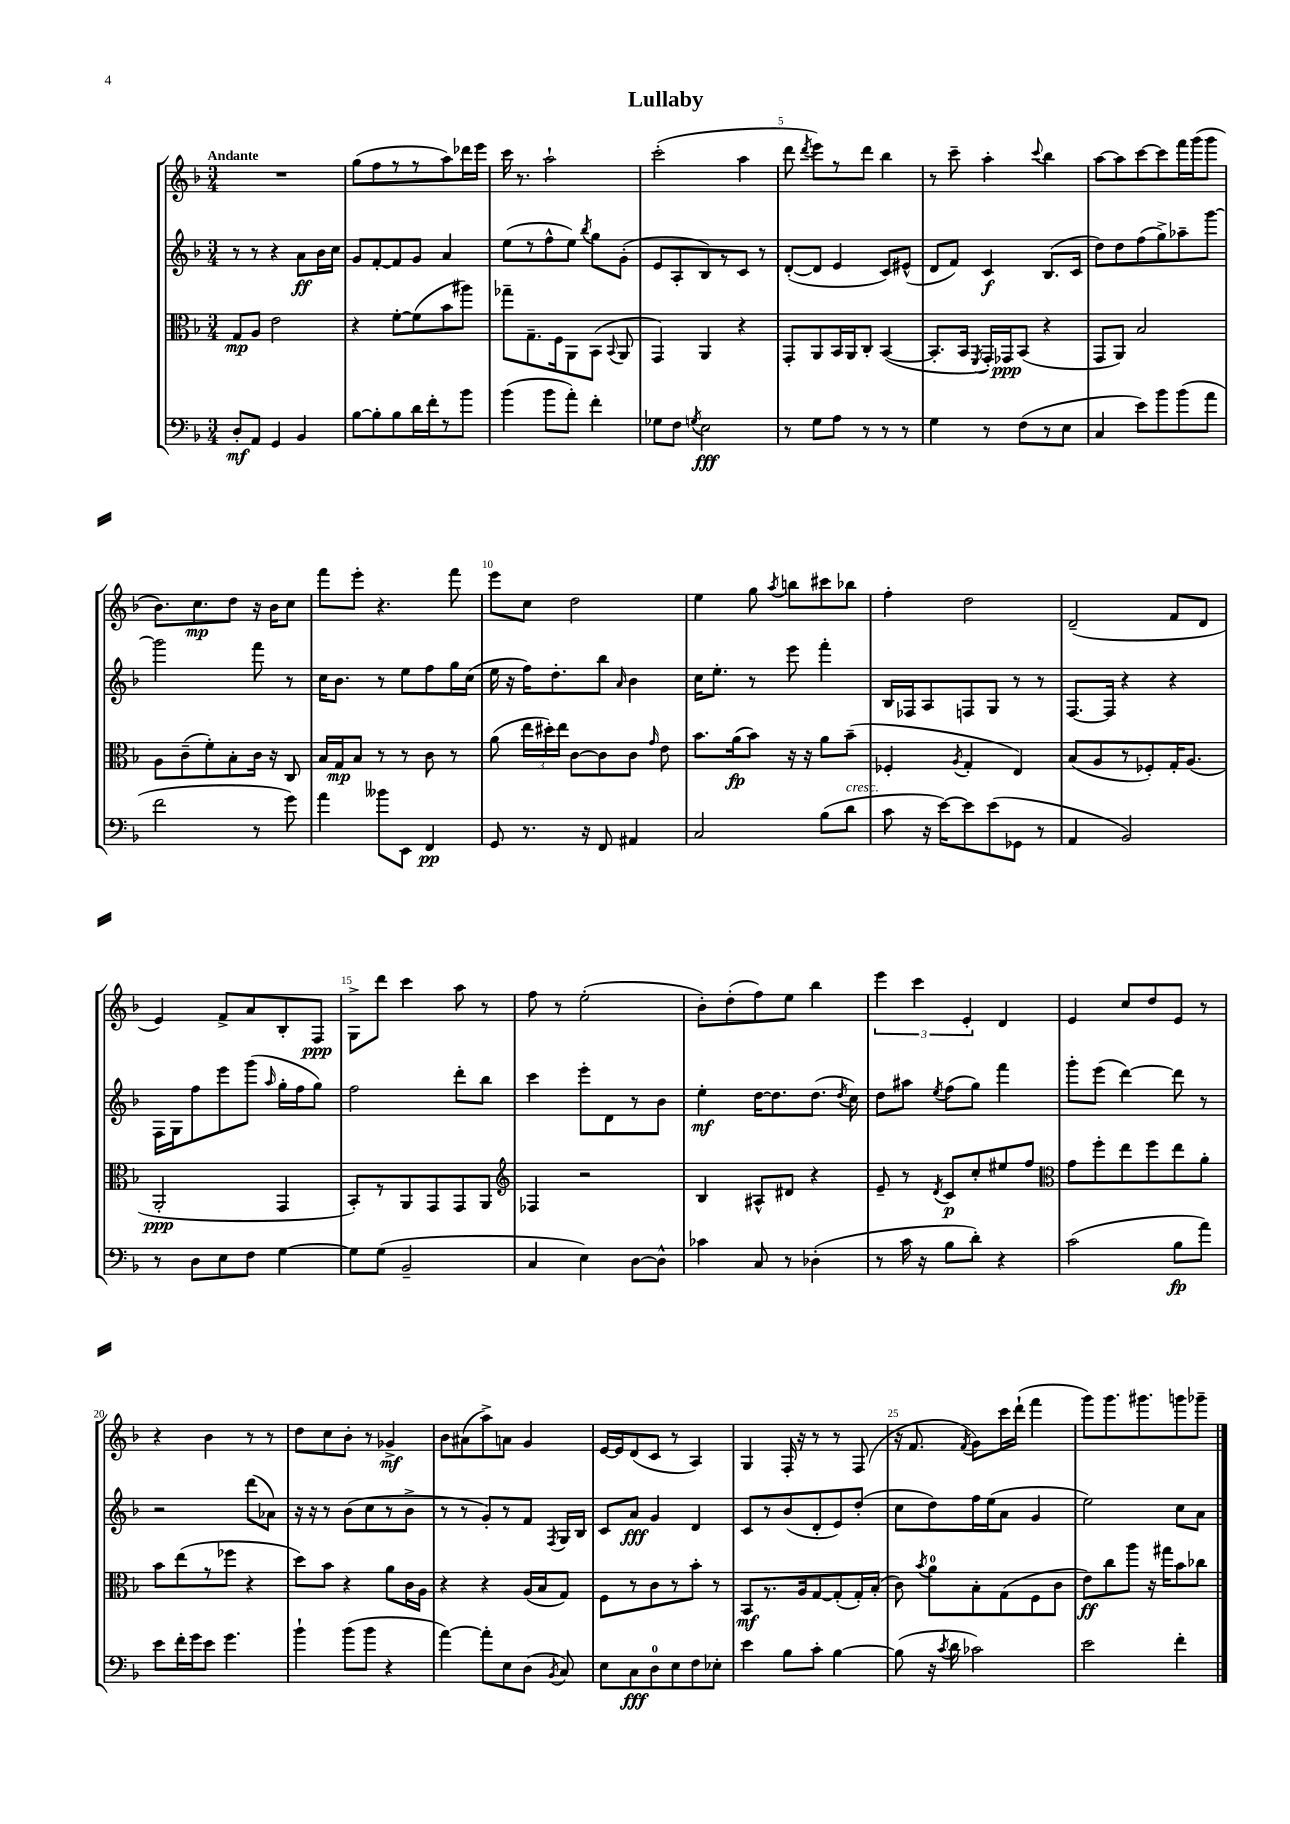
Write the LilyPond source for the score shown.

\header { title = "Lullaby" }
<<
\new StaffGroup <<
\new Staff = "s0" {
    \clef treble \key f \major \numericTimeSignature \time 3/4 \tempo "Andante"
    \autoBeamOff R2. |
    g''8[( f''8 r8 r8 a''8) des'''16 e'''16] |
    c'''16 r8. a''2-! |
    c'''2-.( a''4 |
    d'''8 \acciaccatura { d'''8 } e'''8[) r8 d'''8] bes''4 |
    r8 c'''8-- a''4-. \appoggiatura { c'''8 } bes''4 |
    a''8[~ a''8 c'''8~ c'''8 f'''16 g'''16( g'''8] |
    bes'8.[) c''8.\mp d''8] r16 bes'16[ c''8] |
    f'''8[ e'''8]-. r4. f'''8 |
    e'''8[ c''8] d''2 |
    e''4 g''8 \acciaccatura { a''8 } b''8[ cis'''8 bes''8] |
    f''4-. d''2 |
    d'2--( f'8[ d'8] |
    e'4) f'8[-> a'8 bes8-. f8]\ppp |
    g8[-> d'''8] c'''4 a''8 r8 |
    f''8 r8 e''2-.( |
    bes'8[-.) d''8-.( f''8) e''8] bes''4 |
    \tuplet 3/2 { e'''4 c'''4 e'4-. } d'4 |
    e'4 c''8[ d''8 e'8] r8 |
    r4 bes'4 r8 r8 |
    d''8[ c''8 bes'8]-. r8 ges'4->\mf |
    bes'8[ ais'8( a''8->) a'8] g'4 |
    e'16[~ e'16 d'8( c'8] r8 a4) |
    g4 f16-. r16 r8 r8 f8( |
    r16 f'8. \acciaccatura { f'8 } g'8[) c'''16 d'''16]-!( f'''4 |
    g'''8[) g'''8. gis'''8. g'''8 ges'''8]-- \bar "|." |
}
\new Staff = "s1" {
    \clef treble \key f \major \numericTimeSignature \time 3/4
    \autoBeamOff r8 r8 r4 a'8[\ff bes'16 c''16] |
    g'8[ f'8~-. f'8 g'8] a'4 |
    e''8[( r8 f''8-^ e''8]) \acciaccatura { bes''8 } g''8[ g'8]-.( |
    e'8[ a8-. bes8) r8 c'8] r8 |
    d'8[~-.( d'8] e'4 c'8[) eis'8]-^( |
    d'8[ f'8]) c'4\f bes8.[( c'16] |
    d''8[) d''8 f''8( g''8->) aes''8-- g'''8]~ |
    g'''2 f'''8 r8 |
    c''16[ bes'8.] r8 e''8[ f''8 g''16 c''16]( |
    e''16 r16 f''16[) d''8.-. bes''8] \grace { a'16 } bes'4 |
    c''16[ e''8.]-. r8 e'''8 f'''4-. |
    bes16[ fes16 a8 f8 g8] r8 r8 |
    f8.[~ f16] r4 r4 |
    f16[ g16 f''8 e'''8 g'''8]( \grace { a''16 } g''16[-. f''16 g''8]) |
    f''2 d'''8[-. bes''8] |
    c'''4 e'''8[-. d'8 r8 bes'8] |
    e''4-.\mf d''16[~ d''8. d''8.]( \acciaccatura { d''8 } c''16) |
    d''8[ ais''8] \acciaccatura { e''8 } f''8[( g''8]) f'''4 |
    g'''8[-. e'''8]( d'''4~) d'''8 r8 |
    r2 d'''8[( aes'8]) |
    r16 r16 r8 bes'8[( c''8 r8 bes'8]-> |
    r8 r8 g'8[-.) r8 f'8] \acciaccatura { f8 } g16[ bes16] |
    c'8[ a'8]\fff g'4 d'4 |
    c'8[ r8 bes'8( d'8-. e'8) d''8]-.( |
    c''8[ d''8) f''16 e''16( a'8] g'4 |
    e''2) c''8[ a'8] \bar "|." |
}
\new Staff = "s2" {
    \clef alto \key f \major \numericTimeSignature \time 3/4
    \autoBeamOff g8[\mp a8] e'2 |
    r4 f'8[~-. f'8( bes'8 ais''8]) |
    ges''8[-- g8.-- f16 a,8 bes,8]( \appoggiatura { bes,8 } a,8 |
    g,4) a,4 r4 |
    g,8[-. a,8 bes,16 a,16 c8]-. bes,4~( |
    bes,8.[-. bes,16] \acciaccatura { f,8 } g,16[-.) ges,16\ppp bes,8]( r4 |
    g,8[ a,8]) bes2 |
    a8[ c'8--( f'8-.) bes8-. c'16] r16 c8 |
    bes16[ g16\mp bes8] r8 r8 c'8 r8 |
    a'8( \tuplet 3/2 { e''16[ dis''16-.) e''16] } c'8[~ c'8 c'8] \grace { g'16 } e'8 |
    bes'8.[ a'16\fp( bes'8]) r16 r16 a'8[ bes'8]--( |
    fes4-. \acciaccatura { a8 } g4-. e4) |
    bes8[( a8 r8 fes8-.) g16-. a8.]( |
    a,2-.\ppp g,4 |
    bes,8[-.) r8 a,8 g,8 g,8 a,8] |
    \clef treble fes4 r2 |
    bes4 ais8[-^ dis'8] r4 |
    e'8-- r8 \acciaccatura { d'8 } c'8[\p c''8-. eis''8 f''8] |
    \clef alto g'8[ f''8-. e''8 f''8 e''8 a'8]-. |
    bes'8[ e''8( r8 fes''8] r4 |
    d''8[) bes'8] r4 a'8[ c'16 a16] |
    r4 r4 a16[( bes16 g8]) |
    f8[ r8 c'8 r8 bes'8]-. r8 |
    bes,8[\mf r8. a16 g8~ g8-.( g16-.) bes16]-.( |
    c'8) \acciaccatura { bes'8 } a'8[-0 bes8-. g8( f8 c'8] |
    e'8[\ff) c''8 a''8] r16 gis''16[ bes'8 ces''8] \bar "|." |
}
\new Staff = "s3" {
    \clef bass \key f \major \numericTimeSignature \time 3/4
    \autoBeamOff d8[-.\mf a,8] g,4 bes,4 |
    bes8[~ bes8-. bes8 d'16 f'16-. r8 bes'8] |
    bes'4( bes'8[ a'8]-.) f'4-. |
    ges8[ f8] \acciaccatura { g8 } e2\fff |
    r8 g8[ a8] r8 r8 r8 |
    g4 r8 f8[( r8 e8] |
    c4 e'8[) bes'8 bes'8( a'8] |
    f'2 r8 g'8) |
    a'4 beses'8[ e,8] f,4\pp |
    g,8 r8. r16 f,8 ais,4 |
    c2 bes8[( d'8]^\markup { \italic "cresc." } |
    c'8 r16 e'16[~) e'8 e'8( ges,8] r8 |
    a,4 bes,2) |
    r8 d8[ e8 f8] g4~ |
    g8[ g8]( bes,2-- |
    c4 e4) d8[~ d8]-^ |
    ces'4 c8 r8 des4-.( |
    r8 c'16 r16 bes8[ d'8]-.) r4 |
    c'2( bes8[\fp a'8]) |
    e'8[ f'16-. g'16 e'8] g'4. |
    bes'4-! bes'8[( bes'8] r4 |
    a'4~) a'8[-. e8 d8]( \acciaccatura { bes,8 } c8) |
    e8[ c8\fff d8-0 e8 f8 ees8]-. |
    e'4 bes8[ c'8]-. bes4~ |
    bes8( r16 \acciaccatura { c'8 } d'16 ces'2) |
    e'2 f'4-. \bar "|." |
}
>>
>>
\layout { \context { \Score \override BarNumber.break-visibility = ##(#f #t #t) barNumberVisibility = #(every-nth-bar-number-visible 5) } }
